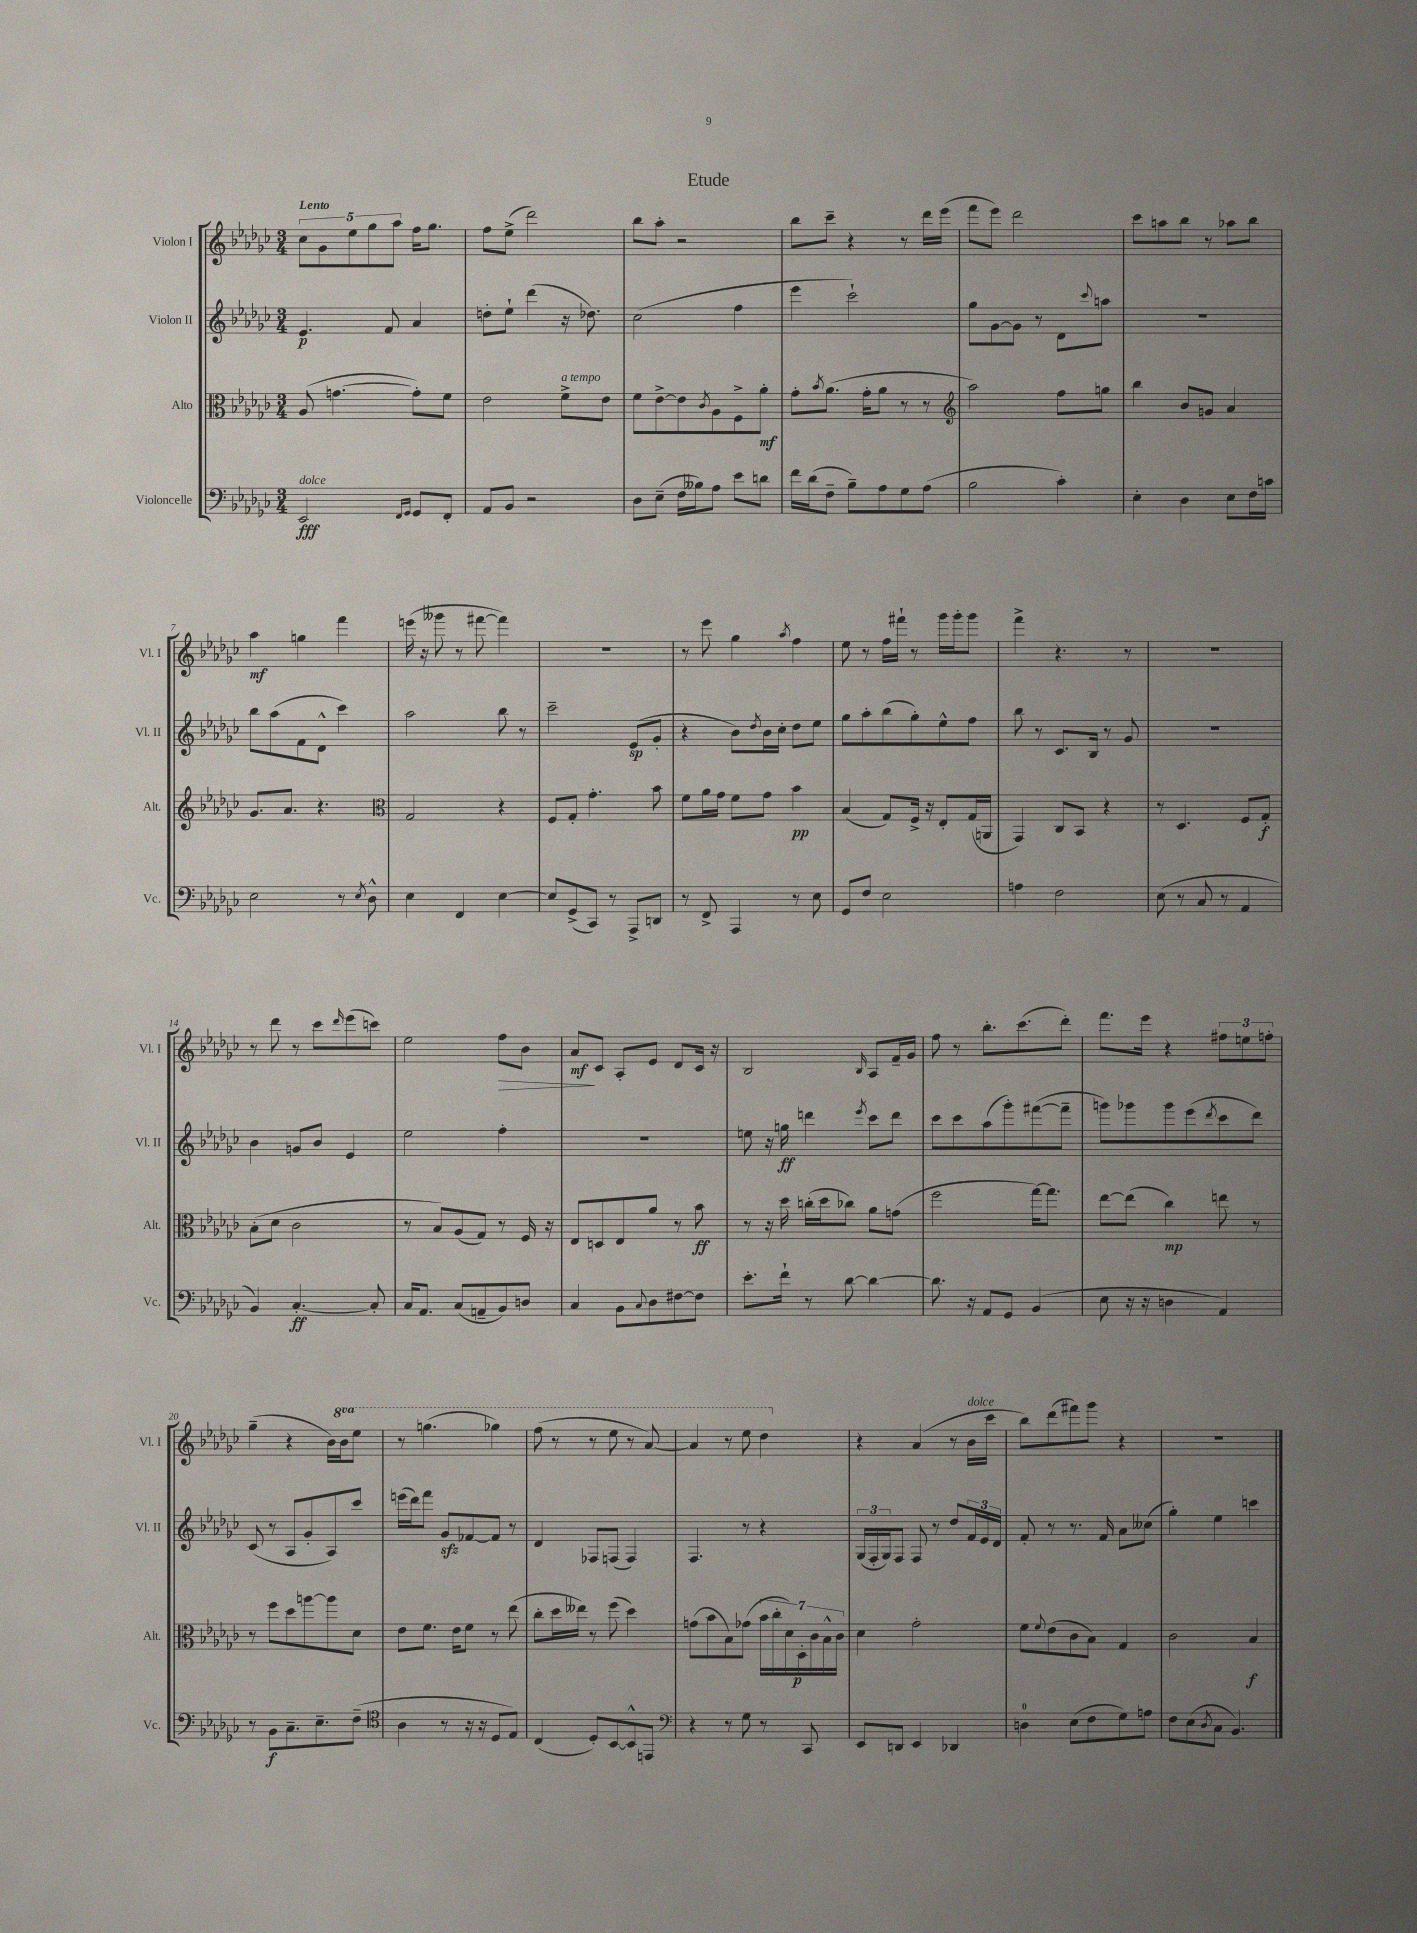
\header { title = "Etude" }
<<
\new StaffGroup <<
\new Staff = "s0" \with { instrumentName = "Violon I" shortInstrumentName = "Vl. I" } {
    \clef treble \key ges \major \numericTimeSignature \time 3/4 \set Staff.ottavationMarkups = #ottavation-simple-ordinals \tempo "Lento"
    \tuplet 5/4 { ces''8 ges'8 ees''8 ges''8 aes''8 } f''16 ges''8. |
    f''8 ees''8->( des'''2) |
    bes''8 aes''8-. r2 |
    bes''8 ces'''8-- r4 r8 des'''16 ees'''16( |
    f'''8 ees'''8) des'''2 |
    ces'''8 a''8 bes''8 r8 aes''8 bes''8 |
    aes''4\mf g''4 f'''4 |
    e'''16( r16 geses'''8 r8 fis'''8~ fis'''4) |
    R2. |
    r8 ees'''8 ges''4 \acciaccatura { aes''8 } f''4 |
    ees''8 r8 f''16 fis'''16-! r8 ges'''16 ges'''16-. ges'''8 |
    f'''4-> r4. r8 |
    R2. |
    r8 des'''8 r8 ces'''8 \grace { des'''16 } ees'''8( c'''8) |
    ees''2 f''8\> bes'8 |
    aes'8\mf\! ces'8 aes8-. ees'8 des'8 ces'16 r16 |
    bes2 \grace { bes16 } aes8 f'16-- ges'16 |
    f''8 r8 bes''8.-. ces'''8.( des'''8-.) |
    f'''8. ees'''16 r4 \tuplet 3/2 { fis''8 e''8 f''8-. } |
    ges''4--( r4 bes'16) \ottava #1 bes''16 ees'''8 |
    r8 g'''4.( ges'''4) |
    f'''8( r8 r8 ees'''8 r8 aes''8~) |
    aes''4 r8 ees'''8 des'''4 \ottava #0 |
    r4 aes'4( r8 bes'16^\markup { \italic "dolce" } ces'''16 |
    bes''8) des'''8( fis'''8) ges'''8 r4 |
    r2. \bar "|." |
}
\new Staff = "s1" \with { instrumentName = "Violon II" shortInstrumentName = "Vl. II" } {
    \clef treble \key ges \major \numericTimeSignature \time 3/4
    ees'4.\p f'8 aes'4 |
    d''8-. ees''8-! des'''4( r16 des''8.) |
    ces''2( f''4 |
    ees'''4 ces'''2-!) |
    ges''8 ges'8~ ges'8 r8 des'8 \appoggiatura { ces'''8 } a''8 |
    R2. |
    bes''8 aes''8( f'8 des'8-^ ces'''4) |
    aes''2 bes''8 r8 |
    ces'''2-- ees'8\sp( ges'8-. |
    r4 bes'8) \acciaccatura { des''8 } bes'16 ces''16-. des''8 ees''8 |
    ges''8 aes''8-. bes''8( ges''8-.) ees''8-^ f''8 |
    bes''8 r8 ces'8. bes16 r8 ges'8 |
    R2. |
    bes'4 g'8 bes'8 ees'4 |
    ees''2 f''4-. |
    R2. |
    e''8 r16 g''16\ff d'''4 \acciaccatura { ees'''8 } ces'''8 d'''8 |
    ces'''8 ces'''8 aes''8( ges'''8-.) fis'''8~( fis'''8-- |
    g'''8) ges'''8 ges'''8 ees'''8( \acciaccatura { des'''8 } ces'''8 des'''8) |
    ces'8( r8 aes8 ges'8-. aes8) ces'''8 |
    e'''16( des'''16) f'''8 ges'8\sfz fes'8~ fes'8 r8 |
    des'4 fes8 f8( f4) |
    f4. r8 r4 |
    \tuplet 3/2 { ges16( f16-. ges16) } f8 f8 r8 des''8 \tuplet 3/2 { f'16 ees'16 des'16 } |
    f'8-. r8 r8. f'16 aes'8 ceses''8( |
    ges''4-.) ees''4 c'''4 \bar "|." |
}
\new Staff = "s2" \with { instrumentName = "Alto" shortInstrumentName = "Alt." } {
    \clef alto \key ges \major \numericTimeSignature \time 3/4
    aes8( g'4.~ g'8-.) f'8 |
    ees'2 f'8->^\markup { \italic "a tempo" } ees'8 |
    f'8 ees'8~-> ees'8 \acciaccatura { ces'8 } aes8 f8-> aes'8-.\mf |
    ges'8-. \acciaccatura { bes'8 } aes'8.( ges'16-. aes'8 r8 r8 |
    \clef treble aes''2) f''8 g''8 |
    bes''4 bes'8 g'8 aes'4 |
    ges'8. aes'8. r4. |
    \clef alto ges2 r4 |
    f8 ges8-. ges'4.-. bes'8 |
    f'8 aes'16 ges'16 f'8 ges'8 bes'4\pp |
    bes4( ges8) f16-> r16 ees8-. ges16( a,16 |
    ges,4) ces8 bes,8 r4 |
    r8 des4. f8 ges8-.\f |
    bes8-.( des'8 ces'2 |
    r8 bes8) aes8( ges8) r8 f16 r16 |
    ees8 d8 ees8 aes'8 r8 bes'8\ff |
    r8 r16 des''16 c''16-.( des''16 ces''8) aes'8 g'8( |
    f''2 ges''16~) ges''8. |
    ees''8~ ees''8( ces''4\mp) e''8 r8 |
    r8 f''8 des''8 a''8~ a''8 des'8 |
    ees'8 f'8. ees'16 f'8 r8 ees''8( |
    ces''8-. des''16 eeses''16) r8 f''8( des''4) |
    g'8( bes'8 bes8) ges'8( \tuplet 7/4 { bes'16 ces''16-. des'16) des16-.\p ces'16 bes16-^ ces'16 } |
    des'4 ges'2-. |
    f'8 \appoggiatura { f'8 } ees'8( ces'8 bes8) ges4 |
    ces'2 bes4\f \bar "|." |
}
\new Staff = "s3" \with { instrumentName = "Violoncelle" shortInstrumentName = "Vc." } {
    \clef bass \key ges \major \numericTimeSignature \time 3/4
    ees,2\fff^\markup { \italic "dolce" } \grace { f,16 ges,16 } ges,8 f,8-. |
    aes,8 bes,8 r2 |
    des8 ees8--( f16 beses16) aes8 ees'8 d'8 |
    f'16 des'16( f8-- bes8--) aes8 ges8 aes8( |
    bes2 ces'4-.) |
    ees4-. des4 ees8 f16 c'16 |
    ees2 r8 \acciaccatura { ees8 } des8-^ |
    ees4 f,4 ees4~ |
    ees8 ges,8->( ces,8) r8 aes,,8-> d,8 |
    r8 f,8-> aes,,4 r8 ees8 |
    ges,8 f8 ees2 |
    a4 f2 |
    ees8( r8 ces8 r8 aes,4 |
    bes,4) ces4.~-.\ff ces8-. |
    ces16 aes,8. ces8( a,8-- bes,8) d8 |
    ces4 bes,8 \appoggiatura { ces8 } des8 fis8~ fis8 |
    ees'8.-. f'16-! r8 des'8~ des'4~ |
    des'8. r16 aes,8 ges,8 bes,4( |
    ees8 r16 r16 d4 aes,4) |
    r8 bes,8\f ces8.-- ees8.-- f8--( |
    \clef tenor aes4 r8 r16 r16 des8 ees8) |
    ces4( des8-.) bes,8~ bes,8-^ e,8 |
    \clef bass r4 r8 ges8 r8 ces,8 |
    ees,8 d,8 ees,4 des,4 |
    d4-0 ees8( f8 ges8) a8 |
    f8 ees8( \acciaccatura { des8 } ces8 bes,4.) \bar "|." |
}
>>
>>
